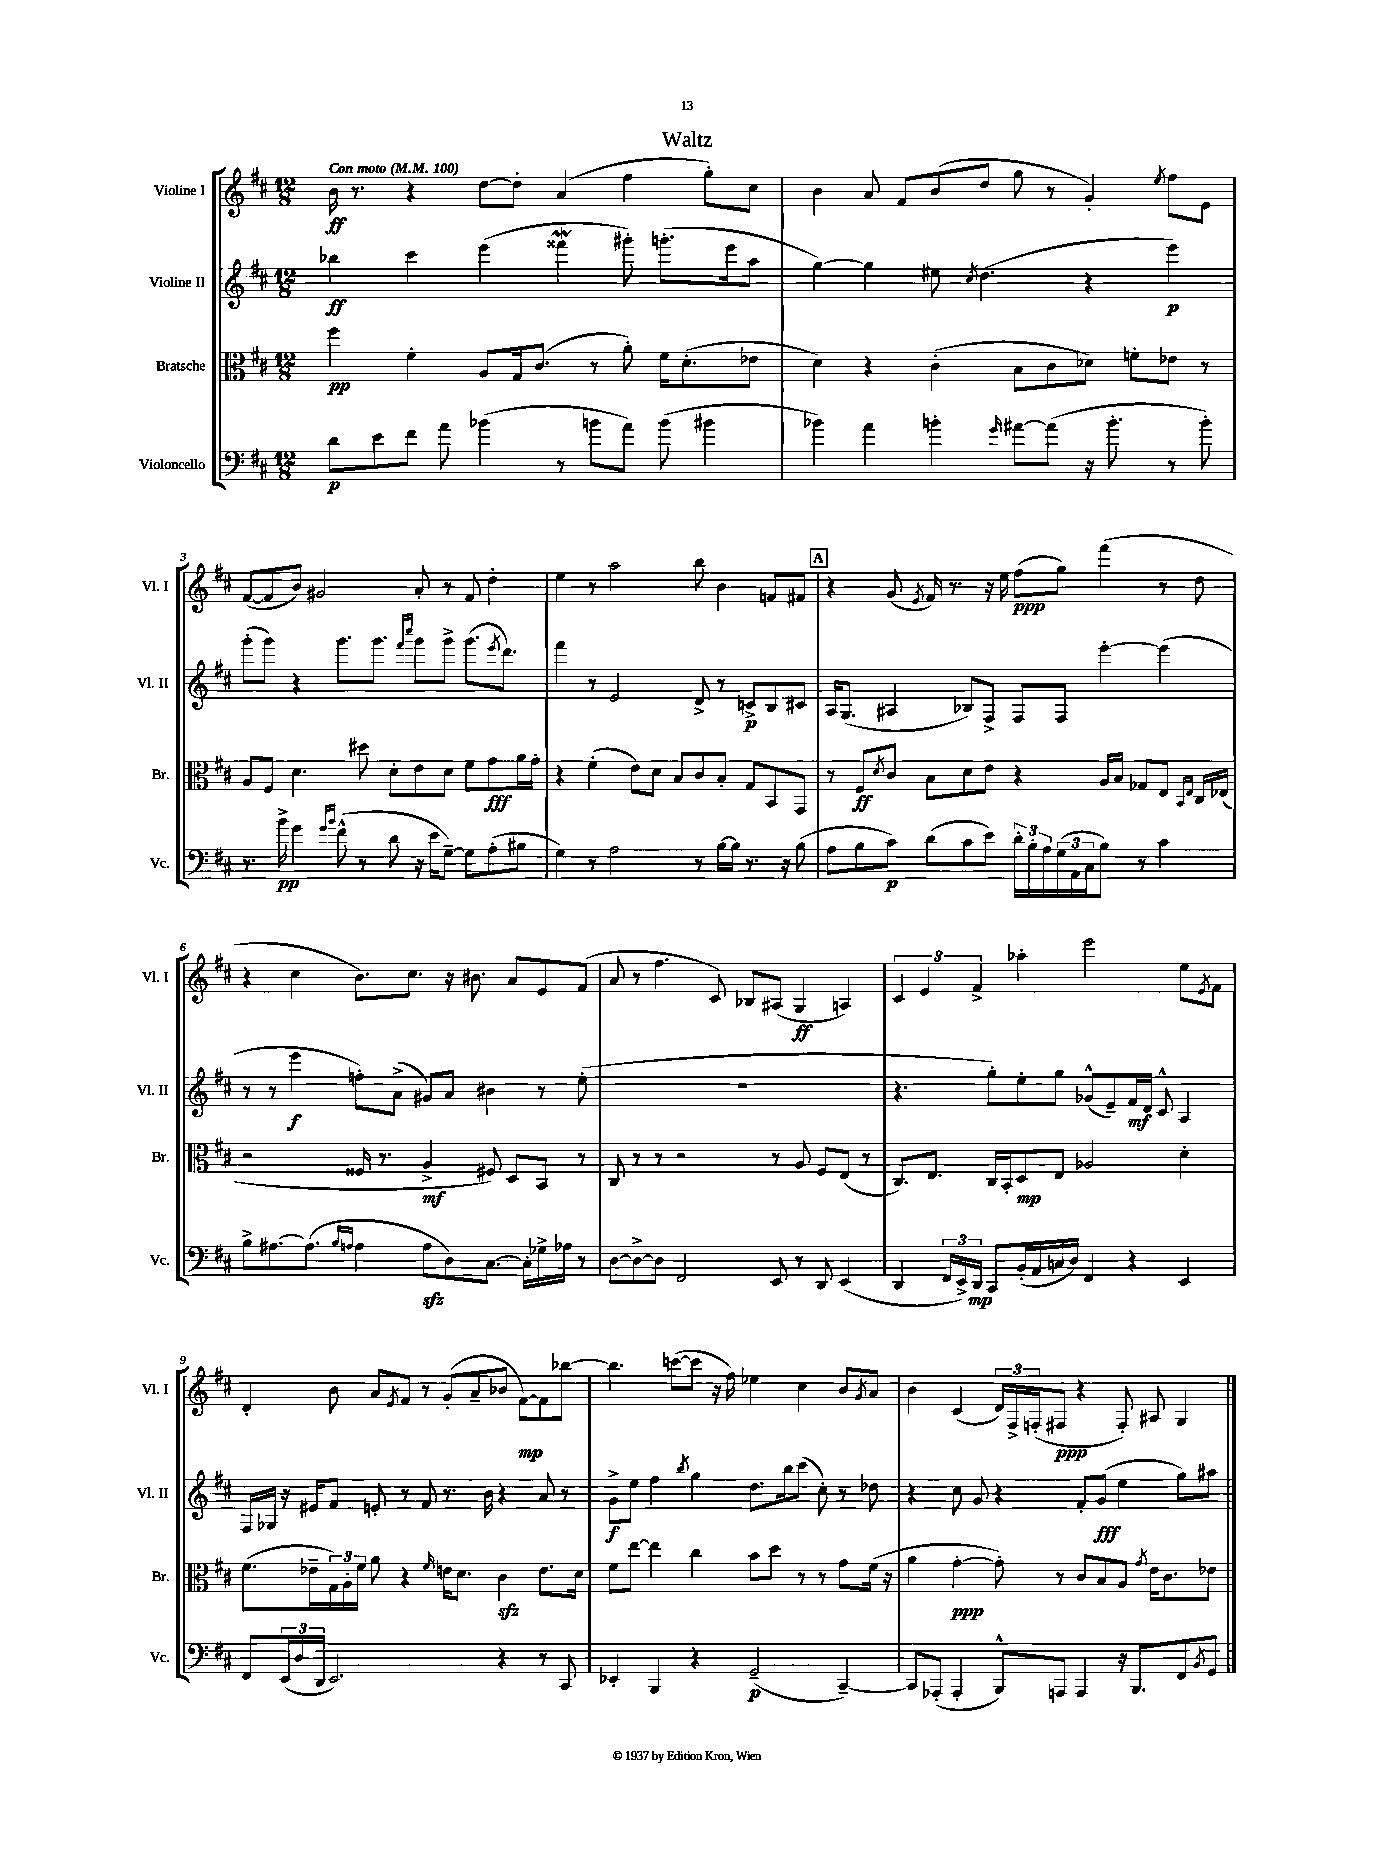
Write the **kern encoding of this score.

**kern	**kern	**kern	**kern
*staff4	*staff3	*staff2	*staff1
*clefF4	*clefC3	*clefG2	*clefG2
*k[f#c#]	*k[f#c#]	*k[f#c#]	*k[f#c#]
*M12/8	*M12/8	*M12/8	*M12/8
*MM100	*MM100	*MM100	*MM100
8d\L	4ff#\	4bb-\	16b\
.	.	.	8.r
8e\	.	.	.
8f#\J	4f#'\	4ccc#\	4r
8a\	.	.	.
(4b-\	8A/L	(4eee\	[8dd\L
.	16G/k	.	8dd'\]J
.	(8.c#/J	.	.
8r	.	4fff##\	(4a/
8b\L	8r	.	.
8a\J)	8a'\)	8ggg#'\)	4ff#\
(8b\	16f#\LK	(8.ggg'\L	.
.	(8.d'\	.	.
4b#\	.	.	8gg'\L)
.	.	16eee\k	.
.	8e-\J	8aa\J	8cc#\J
=	=	=	=
4b-\)	4d\)	[4gg\)	4b\
4a\	4r	4gg\]	8a/
.	.	.	8f#/L
4b'\	(4c#'\	8ee#\	(8b/
.	.	8qcc#/	.
.	.	(4.dd\	8dd/J
16qqg/	.	.	.
[8a#\L	8B\L	.	8gg\
(8a#\]J	8c#\	.	8r
16r	8d-\J)	4r	4g'/)
8.b'\	.	.	.
.	8f'\L	.	.
.	.	.	8qee/
8r	8e-\J	4eee\)	8ff#\L
8b'\)	8r	.	8e\J
=	=	=	=
8.r	8A/L	(8ggg'\L	([8f#/L
.	8F#/J	8ggg\J)	8f#/]
16b^\	.	.	.
4g\	4.d\	4r	8b/J)
.	.	.	2g#/
16qqg/LL	.	.	.
16qqb/JJ	.	.	.
(8f#^^\	.	8.ggg\L	.
8r	8dd#\	.	.
.	.	8.ggg\J	.
8d\	8d'\L	.	.
.	.	16qqfff#/LL	.
.	.	16qqcccc#/JJ	.
16r	8e\	8ggg\L	8a'/
16e\LK	.	.	.
[8G~\J)	8d\J	8ggg^\J	8r
8G\]L	8f#\L	(8.ggg\L	8f#/
(8A'\	8g\	.	4dd'\
.	.	8qeee/	.
.	.	8.ddd\J)	.
8B#\J	16a\L	.	.
.	16g'\JJ	.	.
=	=	=	=
4G\)	4r	4fff#\	4ee\
8r	(4f#'\	8r	8r
2A\	.	2e/	2aa\
.	8e\L)	.	.
.	8d\J	.	.
.	8B/L	.	.
8r	8c#/	8d^/	8bb\
[16B\LL	8B'/J	8r	4b\
16B\]JJ	.	.	.
8.r	8G/L	8c^/L	.
.	8BB/	8B/	8f/L
16r	.	.	.
(8B\	8GG/J	8c#/J	8f#/J
=	=	=	=
8A\L	8r	16A/LK	4r
.	.	(8.G/J	.
8B\	8F#/L	.	.
.	8qd/	.	.
8c#\J)	8c#/J	4A#/	(8g/
.	.	.	8qe/
(8d\L	8B\L	.	16f#/)
.	.	.	8.r
8c#\	8d\	8B-/L)	.
8e\J)	8e\J	8F#^/J	16r
.	.	.	16ee\
24d'\LL	4r	8F#/L	(8ff#\L
24B'\	.	.	.
24A\	.	.	.
(24G\	.	8F#/J	8gg\J)
24AA\	.	.	.
24C#\J	.	.	.
8B\J)	16A/LL	[4eee'\	(4fff#\
.	16B/JJ	.	.
8r	8G-/L	.	.
4c#\	8E/J	(4eee\]	8r
.	16qqBB/LL	.	.
.	16qqE/JJ	.	.
.	16C#/LL	.	8dd\
.	(16E-/JJ	.	.
=	=	=	=
8B^\L	2r	8r	4r
[8.A#\	.	8r	.
.	.	4eee\	4cc#\
(8.A#\]J	.	.	.
16qqB/LL	.	.	.
16qqA/JJ	.	.	.
4A\	16F##/	8ff'\L)	8.b\L)
.	8.r	.	.
.	.	(8a^\J	.
.	.	.	8.cc#\J
8A\L	4A^/	8g#/L)	.
8D\)	.	8a/J	16r
.	.	.	8.b#\
[8.C#\J	8F#/)	4b#\	.
.	8D/L	.	8a/L
16C#'\]LL	.	.	.
16G-^\	8BB/J	8r	8e/
16A-\JJ	.	.	.
8r	8r	(8ee'\	(8f#/J
=	=	=	=
[8D\L	8C#/	1.r	8a/
8D^\_	8r	.	8r
8D\]J	8r	.	4.ff#\
2FF#/	2r	.	.
.	.	.	8c#/)
.	.	.	8B-/L
8EE/	8r	.	(8A#/J
8r	8A/	.	4G/
8DD/	8F#/L	.	.
(4EE/	(8E/J	.	4A/)
.	8r	.	.
=	=	=	=
4DD/	8.C#/L)	4.r	6c#/
.	.	.	6e/
.	8.E/J	.	.
24FF#/LL	.	.	.
24EE^/)	.	.	.
24DD/JJ	.	.	6f#^/
8CC#/L	16C#/LL	8gg'\L)	.
.	16BB'/J	.	.
(16BB'/L	8D/	8ee'\	4aa-'\
16AA/	.	.	.
16C/	8E/J	8gg\J	.
16D/JJ)	.	.	.
4FF#/	2A-/	(8g-^^/L	2eee\
.	.	8e~/)	.
4r	.	16f#/L	.
.	.	16d/JJ	.
.	.	8c#^^/	.
4EE/	4d'\	4A/	8ee\L
.	.	.	8qe/
.	.	.	8f#\J
=	=	=	=
8FF#/L	(8.f#\L	16F#/LL	4d'/
.	.	16G-/JJ	.
(24EE/L	.	16r	.
24D/	.	.	.
.	16e-~\L	16e#/LK	.
24DD/JJ	.	.	.
2.EE/)	24G\)	8f#/J	8b\
.	24A'\	.	.
.	24f#\JJ	.	.
.	8a\	8e'/	8a/L
.	.	.	8qe/
.	4r	8r	8f#/J
.	.	8f#/	8r
.	16qqf#/	.	.
.	16e\LK	8.r	(8g'/L
.	8.d\J	.	.
.	.	.	8a~/
.	.	16b\	.
4r	4c#\	4r	8b-/J
.	.	.	[8f#\L)
8r	8.e\L	8a/	8f#\]
8CC#/	.	8r	[8bb-\J
.	16d\Jk	.	.
=	=	=	=
4EE-'/	8f#\L	8g^\L	4.bb-\]
.	[8ee\J	8ee\J	.
4BBB/	4ee\]	4ff#\	.
.	.	.	([8ccc\L
.	.	8qbb/	.
4r	4cc#\	4gg\	8ccc\]J
.	.	.	16r
.	.	.	16ff#\)
(2GG~/	8b\L	8.dd\L	4ee-\
.	8dd\J	.	.
.	.	16bb\k	.
.	8r	(8ccc#\J	4cc#\
.	8r	8cc#'\)	.
[4CC#~/)	8g\L	8r	8b/L
.	.	.	8qg/
.	(16f#\Jk	8dd-\	8a/J
.	16r	.	.
=	=	=	=
8CC#/]L	4a\	4r	4b\
(8AAA-'/J	.	.	.
4AAA-'/	[4g'\	8cc#\	(4c#/
.	.	8g/	.
8BBB^^/L)	8g'\])	4r	24d/LL)
.	.	.	24F#^/
.	.	.	(24F'/J
8AAA/J	8r	.	8F#/J
4AAA/	8c#/L	8f#'/L	4r
.	8B/	(8g/J	.
16r	8A/J	4ee\	8F#'/)
8.BBB/L	.	.	.
.	8qg/	.	.
.	16e\LK	.	8A#/
.	8.c#\	.	.
8FF#/	.	8gg\L)	4G/
8qBB/	.	.	.
8GG/J	8e-\J	8aa#\J	.
==	==	==	==
*-	*-	*-	*-
